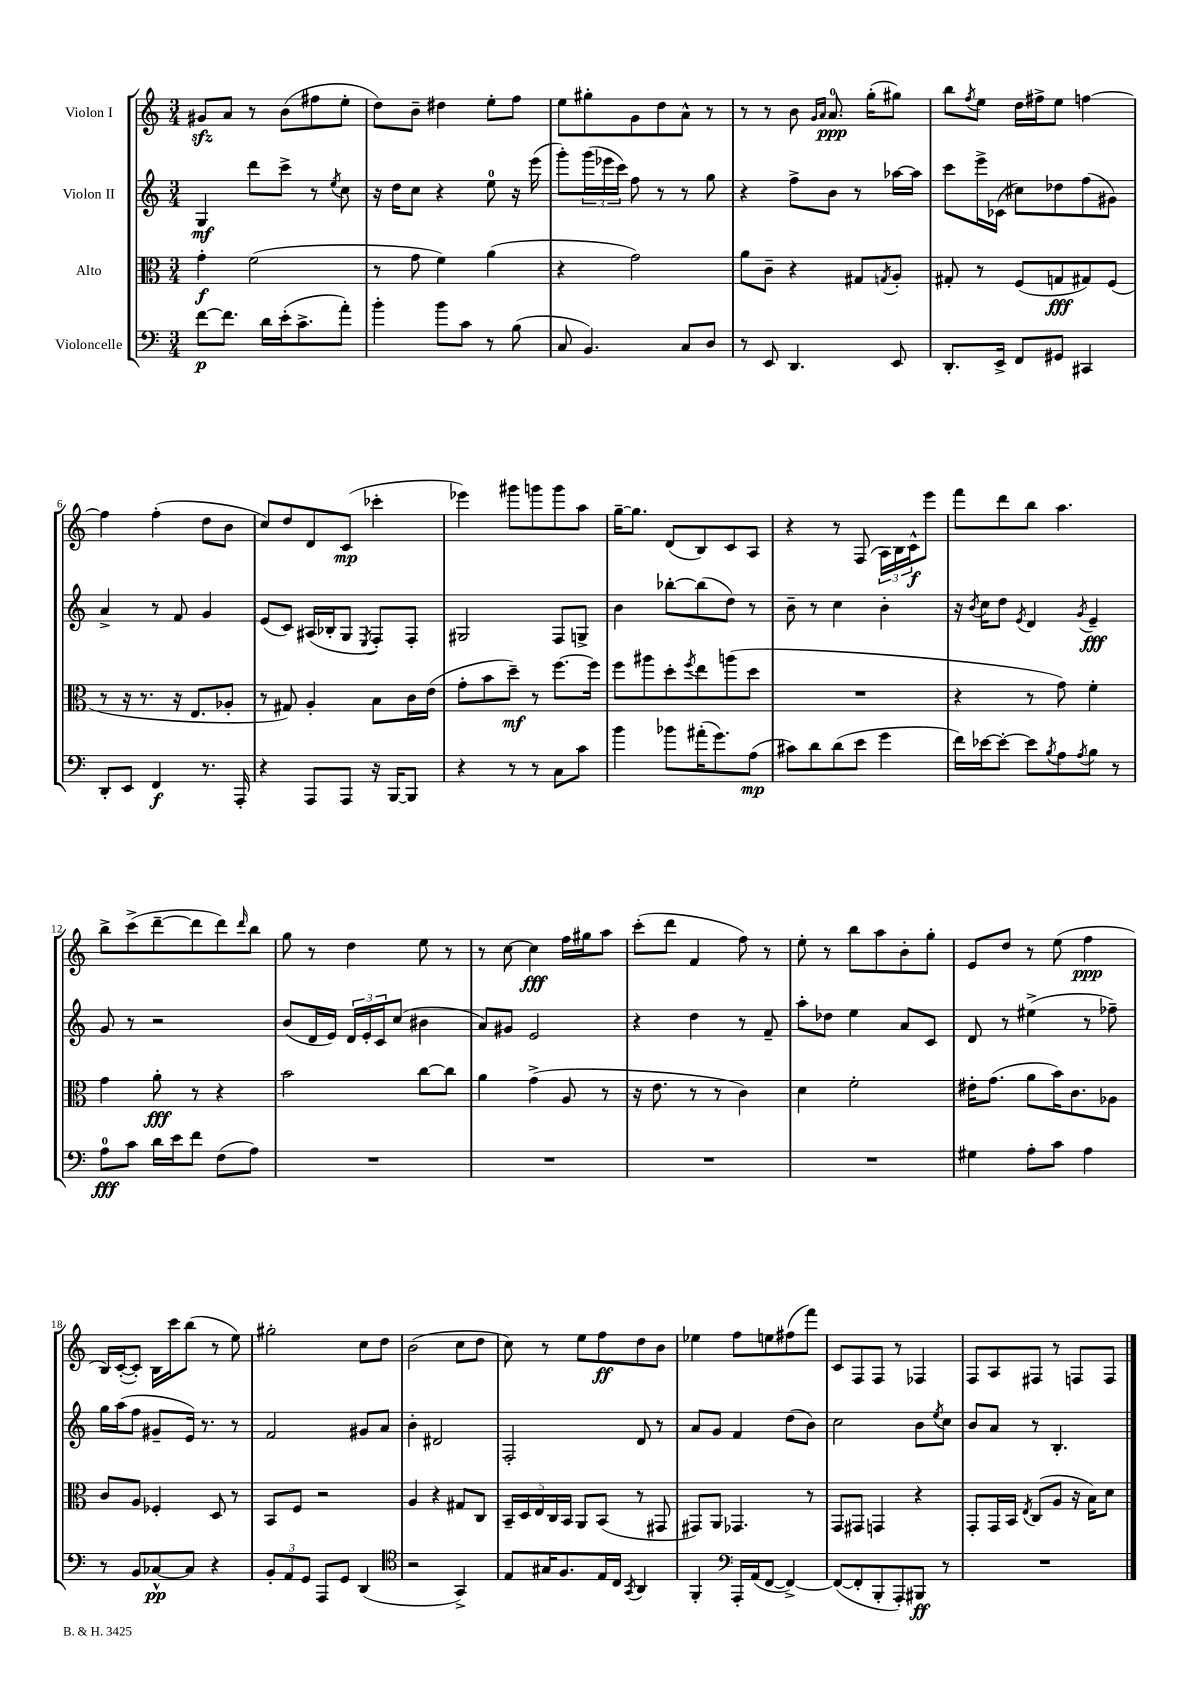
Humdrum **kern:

**kern	**kern	**kern	**kern
*staff4	*staff3	*staff2	*staff1
*clefF4	*clefC3	*clefG2	*clefG2
*k[]	*k[]	*k[]	*k[]
*M3/4	*M3/4	*M3/4	*M3/4
[8f\L	4g'\	4G/	8g#/L
8.f\]J	.	.	8a/J
.	(2f\	8ddd\L	8r
16d\LL	.	.	.
(16e'\J	.	8ccc^\J	(8b\L
8.c^\	.	.	.
.	.	8r	8ff#\
.	.	8qee/	.
8a'\J)	.	8cc\	8ee'\J
=	=	=	=
4b'\	8r	16r	8dd\L)
.	.	16dd\LK	.
.	8g\	8cc\J	8b~\J
8b\L	4f\)	4r	4dd#\
8c\J	.	.	.
8r	(4a\	8ee\	8ee'\L
(8B\	.	16r	8ff\J
.	.	(16eee\	.
=	=	=	=
8C/	4r	8ggg'\L)	8ee\L
4.BB/)	.	(24ggg\L	8gg#'\
.	.	24eee-\	.
.	.	24ccc\JJ)	.
.	2g\)	8ff\	8g\
.	.	8r	8dd\
8C/L	.	8r	8a^^\J
8D/J	.	8gg\	8r
=	=	=	=
8r	8a\L	4r	8r
8EE/	8c~\J	.	8r
4.DD/	4r	8ff^\L	8b\
.	.	.	16qqg/LL
.	.	.	16qqa/JJ
.	.	8b\J	8.a/
.	8G#/L	8r	.
.	.	.	(16gg'\LK
.	8qG/	.	.
8EE/	8A'/J	[16aa-\LL	8gg#\J)
.	.	16aa-\]JJ	.
=	=	=	=
8.DD'/L	8G#'/	8ccc\L	8bb\L
.	.	.	8qff/
.	8r	16eee^\L	8ee\J
16EE^/Jk	.	(16c-\JJ	.
8FF/L	(8F/L	8cc#\L)	16dd\LL
.	.	.	16ff#^\J
8GG#/J	8G/	8dd-\	8ee\J
4CC#/	8G#/)	(8ff\	[4ff\
.	(8F/J	8g#\J)	.
=	=	=	=
8DD'/L	8r	4a^/	4ff\]
8EE/J	16r	.	.
.	8.r	.	.
4FF/	.	8r	(4ff'\
.	16r	8f/	.
.	8.E/L	.	.
8.r	.	4g/	8dd\L
.	8A-'/J	.	8b\J
16AAA'/	.	.	.
=	=	=	=
4r	8r	(8e/L	8cc/L)
.	8G#/)	8c/J)	8dd/
8AAA/L	4A'/	(16A#/LL	8d/
.	.	16B-'/J	.
8AAA/J	.	8G/J	(8c/J
.	.	8qE/	.
16r	8B\L	8F'/L)	4ccc-'\
[16BBB/LK	.	.	.
8BBB/]J	16c\L	8F'/J	.
.	(16e\JJ	.	.
=	=	=	=
4r	8g'\L	2G#/	4eee-\)
.	8b\	.	.
8r	8dd~\J)	.	8ggg#\L
8r	8r	.	8ggg\
8C\L	[8.ff\L	8F/L	8ggg\
8c\J	.	8G^/J	8aa\J
.	16ff\]Jk	.	.
=	=	=	=
4b\	8ff\L	4b\	[16gg~\LK
.	.	.	8.gg\]J
.	8aa#\	.	.
8b-\L	8dd'\	[8bb-'\L	(8d/L
.	8qff/	.	.
(16a#'\K	8ee\	(8bb-\]	8B/)
8.g\)	.	.	.
.	(8aa\	8dd\J)	8c/
(8A\J	8dd\J	8r	8A/J
=	=	=	=
8c#\L)	2.r	8b~\	4r
8d\	.	8r	.
(8d\	.	4cc\	8r
8e\J	.	.	(8F/
4g\	.	4b'\	24A\LL)
.	.	.	24B\
.	.	.	24c^^\J
.	.	.	8eee\J
=	=	=	=
16f\LL)	4r	16r	8fff\L
.	.	8qb/	.
[16e-\J	.	16cc\LK	.
8e-'\_J	.	8dd\J	8ddd\
.	.	8qe/	.
8e-\]L	8r	4d/	8bb\J
8qB/	.	.	.
8A\	8g\)	.	4.aa\
8qA/	.	8qg/	.
8B\J	4f'\	4e~/	.
8r	.	.	.
=	=	=	=
8A\L	4g\	8g/	8bb^\L
8c\J	.	8r	(8ccc^\
16d\LL	8a'\	2r	[8ddd~\
16e\J	.	.	.
8f\J	8r	.	8ddd\]
(8F\L	4r	.	8ddd\)
.	.	.	16qqddd/
8A\J)	.	.	8bb\J
=	=	=	=
2.r	2b\	(8b/L	8gg\
.	.	16d/L	8r
.	.	16e/JJ)	.
.	.	24d/LL	4dd\
.	.	24e'/	.
.	.	24c/J	.
.	.	(8cc/J	.
.	[8cc\L	4b#\	8ee\
.	8cc\]J	.	8r
=	=	=	=
2.r	4a\	8a/L)	8r
.	.	8g#/J	[8cc\
.	(4g^\	2e/	4cc\]
.	8A/	.	16ff\LL
.	.	.	16gg#\J
.	8r	.	8aa\J
=	=	=	=
2.r	16r	4r	(8ccc'\L
.	8.e\	.	.
.	.	.	8ddd\J
.	8r	4dd\	4f/
.	8r	.	.
.	4c\)	8r	8ff\)
.	.	8f~/	8r
=	=	=	=
2.r	4d\	8aa'\L	8ee'\
.	.	8dd-\J	8r
.	2f'\	4ee\	8bb\L
.	.	.	8aa\
.	.	8a/L	8b'\
.	.	8c/J	8gg'\J
=	=	=	=
4G#\	16e#'\LK	8d/	8e/L
.	(8.g\J	.	.
.	.	8r	8dd/J
8A'\L	8a\L	(4ee#^\	8r
8c\J	16b\K)	.	(8ee\
.	8.c\	.	.
4A\	.	8r	4ff\
.	8A-\J	8ff-~\)	.
=	=	=	=
8r	8c/L	16gg\LL	16B/LL)
.	.	(16aa\J	([16c'/J
8BB/L	8A/J	8ff\J	8c'/]J)
[8C-^^/	4F-'/	8g#~/L	16B\LL
.	.	.	16ccc\J
8C-/]J	.	16e/Jk)	(8bb\J
.	.	8.r	.
4r	8D/	.	8r
.	8r	8r	8ee\)
=	=	=	=
12BB'/L	8BB/L	2f/	2gg#'\
12AA/	.	.	.
.	8F/J	.	.
12GG/J	.	.	.
8AAA/L	2r	.	.
8GG/J	.	.	.
(4DD/	.	8g#/L	8cc\L
.	.	8a/J	8dd\J
=	=	=	=
*clefC4	*	*	*
2r	4A/	4b'\	(2b\
.	4r	2d#/	.
4GG^/)	8G#/L	.	8cc\L
.	8C/J	.	8dd\J
=	=	=	=
8E/L	20BB~/LL	2F'/	8cc\)
.	20D/	.	.
.	20E/	.	.
16G#/K	.	.	8r
.	20C/	.	.
8.F/	.	.	.
.	20BB/JJ	.	.
.	8AA/L	.	8ee\L
16E/L	(8BB/J	.	8ff\
16C/JJ	.	.	.
8qGG/	.	.	.
4AA/	8r	8d/	8dd\
.	8GG#/	8r	8b\J
=	=	=	=
4FF'/	8GG#/L)	8a/L	4ee-\
.	8AA/J	8g/J	.
*clefF4	*	*	*
16AAA'/LL	4.GG-/	4f/	8ff\L
(16AA/J	.	.	.
[8FF/J	.	.	8ee\
4FF^/_)	.	(8dd\L	(8ff#\
.	8r	8b\J)	8fff\J)
=	=	=	=
(8FF/_L	8GG/L	2cc\	8c/L
8FF'/]	8GG#/J	.	8F/
8BBB'/	4GG/	.	8F/J
8AAA'/)	.	.	8r
8BBB#/J	4r	8b\L	4F-/
.	.	8qee/	.
8r	.	8cc\J	.
=	=	=	=
2.r	8GG'/L	8b/L	8F/L
.	16GG/L	8a/J	8A/
.	16BB/JJ	.	.
.	8qE/	.	.
.	(8C/L	8r	8F#/J
.	8A/J	4.B'/	8r
.	16r	.	8F/L
.	16B\LK)	.	.
.	8d\J	.	8F/J
==	==	==	==
*-	*-	*-	*-
